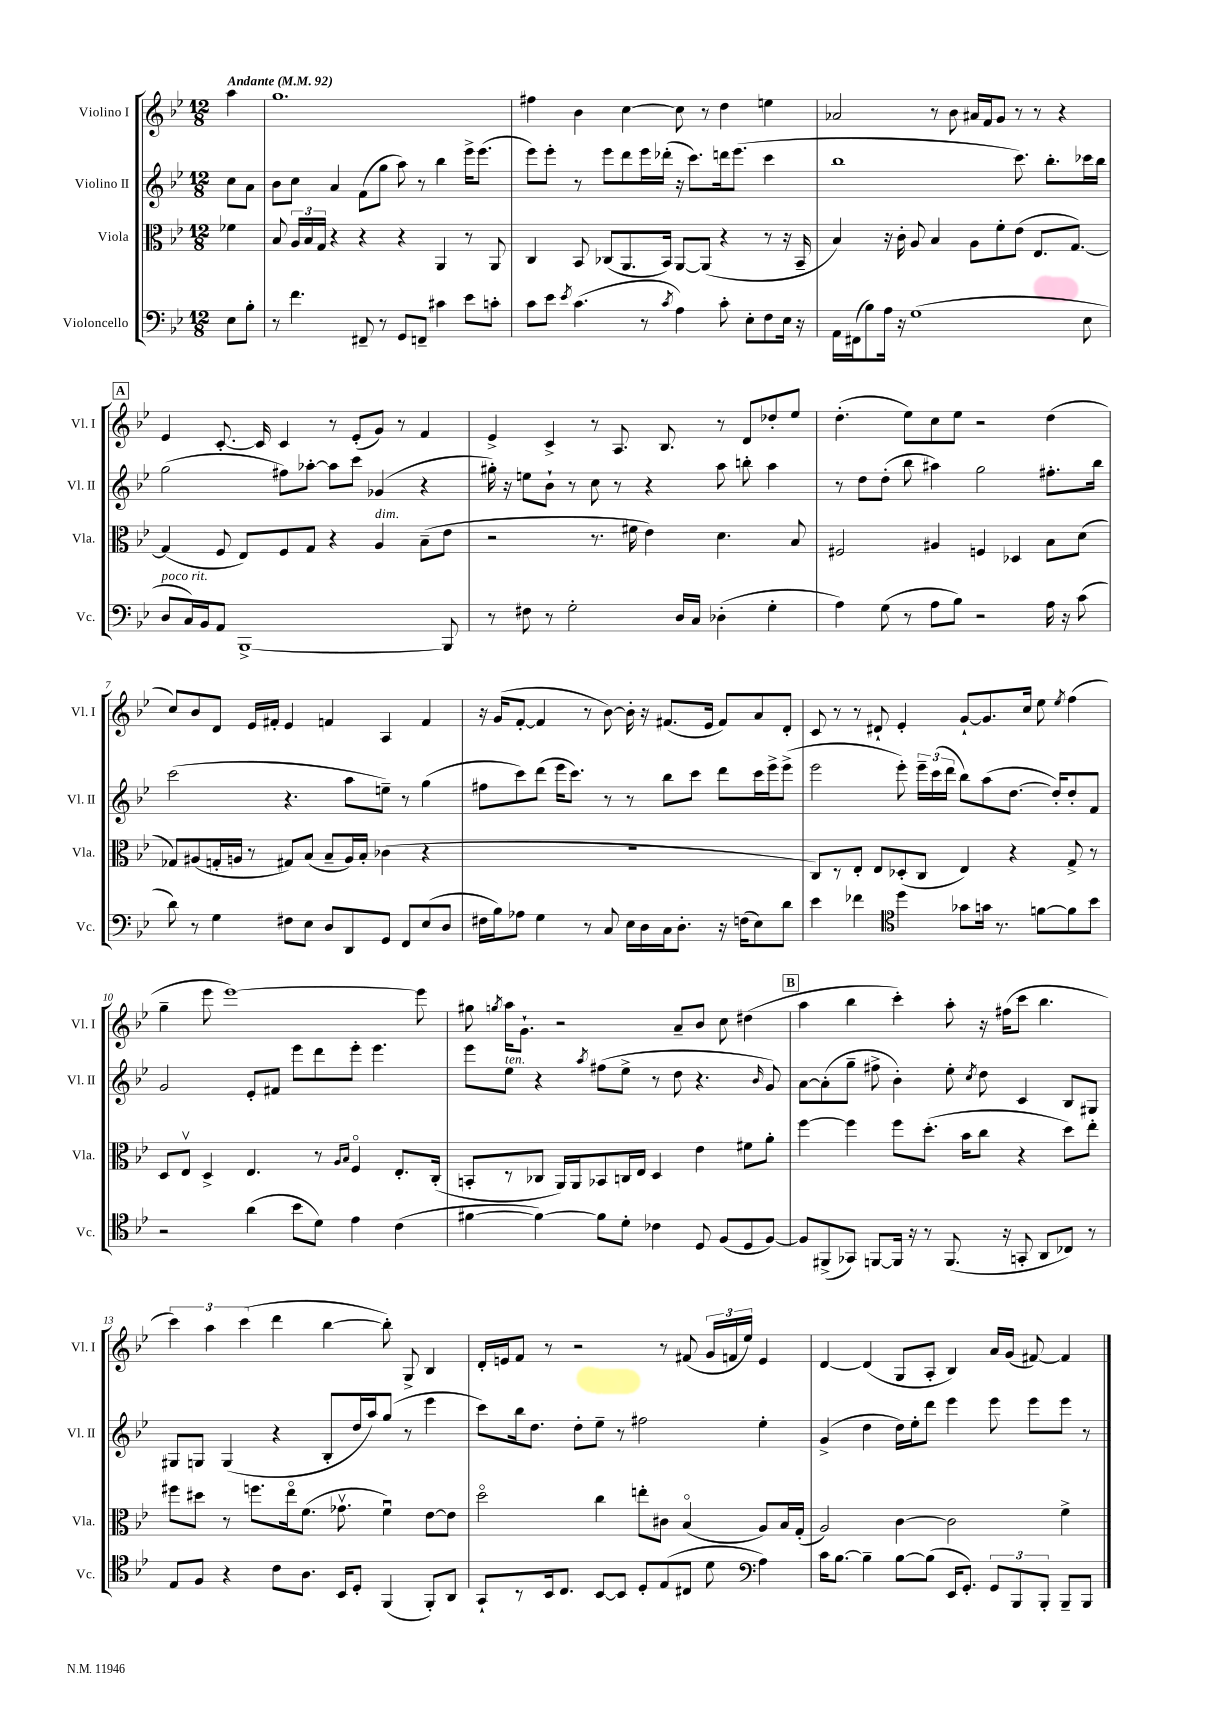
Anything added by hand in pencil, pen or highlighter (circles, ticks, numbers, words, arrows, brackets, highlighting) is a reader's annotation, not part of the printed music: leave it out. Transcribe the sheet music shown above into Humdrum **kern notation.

**kern	**kern	**kern	**kern
*staff4	*staff3	*staff2	*staff1
*clefF4	*clefC3	*clefG2	*clefG2
*k[b-e-]	*k[b-e-]	*k[b-e-]	*k[b-e-]
*M12/8	*M12/8	*M12/8	*M12/8
*MM92	*MM92	*MM92	*MM92
8E-	4f-	8cc	4aa
8B-'	.	8a	.
=	=	=	=
8r	8B-	8b-	1.gg
4.f	24A	8cc	.
.	24B-	.	.
.	24G	.	.
.	4r	4a	.
8FF#~	4r	(8f	.
8r	.	8gg	.
8GG	4r	8aa)	.
8FF~	.	8r	.
4c#	4AA	4bb-	.
8e-	8r	16eee-^	.
.	.	(8.eee-	.
8c'	8AA	.	.
=	=	=	=
8c	4C	8eee-)	4ff#
8e-	.	8eee-'	.
8qe-	.	.	.
(4.c	8BB-	8r	4b-
.	(8C-	8eee-	.
.	8.AA	8ddd	[4cc
8r	.	16eee-	.
.	16BB-)	(16ddd-'	.
8qc	.	.	.
4A)	[8AA	16r	8cc]
.	.	8.ccc)	.
.	(8AA]	.	8r
8c'	4r	16ddd	4dd
.	.	(8.eee-	.
8E-'	.	.	.
8F	8r	4ccc	4ee
16E-	16r	.	.
16r	16BB-~	.	.
=	=	=	=
16AA	4B-)	1bb-	2a-
(16FF#	.	.	.
8B-)	.	.	.
16A	16r	.	.
16r	16c'	.	.
(1G	8A	.	.
.	4B-	.	8r
.	.	.	8b-
.	8A	.	16a#
.	.	.	16f
.	8f'	.	8g
.	(8e-	8.ccc)	8r
.	8.E-	.	8r
.	.	8.bb-'	.
.	.	.	4r
.	[8.G)	.	.
8E-	.	16ccc-	.
.	.	16bb-	.
=	=	=	=
8D	(4G]	(2gg	4e-
16C)	.	.	.
16BB-	.	.	.
8AA	8F	.	[8.c'
[1BBB-^	8E-)	.	.
.	.	.	16c]
.	8F	8ff#)	4c
.	8G	[8aa-'	.
.	4r	8aa-]	8r
.	.	8ccc	(8e-'
.	4A	(4g-	8g)
.	.	.	8r
.	(8B-~	4r	4f
8BBB-]	8e-	.	.
=	=	=	=
8r	2r	16gg#')	4e-^
.	.	16r	.
8F#	.	8ee	.
8r	.	8b-`	4c^
2G'	.	8r	.
.	8.r	8cc	8r
.	.	8r	8.A
.	16f#	.	.
.	4e-)	4r	.
.	.	.	8.B-
16D	.	.	.
16C	.	.	.
(4D-'	4.d	8aa	8r
.	.	8bb'	8d
4G'	.	4aa	8dd-'
.	8B-	.	8ee-
=	=	=	=
4A)	2F#	8r	(4.dd'
.	.	8dd	.
(8G	.	(8dd'	.
8r	.	8bb-	8ee-)
8A	4A#	4aa#)	8cc
8B-)	.	.	8ee-
2r	4F	2gg	2r
.	4D-	.	.
16A	8B-	8.ff#'	(4dd
16r	.	.	.
(8c	(8d	.	.
.	.	16bb-	.
=	=	=	=
8d)	8G-)	(2ccc	8cc)
8r	(8A#	.	8b-
4G	16G'	.	8d
.	16A	.	.
.	8r	.	16e-
.	.	.	16f#'
8F#	8G#)	4.r	4e-
8E-	(8B-	.	.
8D	8B-~	.	4f
8DD	16A)	8aa	.
.	16B-'	.	.
8GG	(4c-	8ee~)	4A
8FF	.	8r	.
(8E-	4r	(4gg	4f
8D	.	.	.
=	=	=	=
16F#	1.r	8ff#	16r
16B-)	.	.	(16g
8A-	.	8ccc)	[8f'
4G	.	(8ddd	4f]
.	.	16eee-	.
.	.	8.ccc)	.
8r	.	.	8r
8C	.	8r	[8b-)
16E-	.	8r	16b-']
16D	.	.	16r
16C	.	8bb-	(8.f#
8.D'	.	.	.
.	.	8ccc	.
.	.	.	16e-
16r	.	8ddd	8f#)
(16F	.	.	.
8E-)	.	16ccc	8a
.	.	16eee-^	.
8d	.	(8eee-^	8d'
=	=	=	=
4e-	8C)	2eee-	8c
.	8r	.	8r
4f-	8E-'	.	8r
.	8E-	.	8d#`
*clefC4	*	*	*
4dd	(8D-'	8eee-')	4e-'
.	8C	24eee-~	.
.	.	(24ccc	.
.	.	24ddd	.
8g-	4E-)	8bb-)	[8g`
16g	.	(8aa	8.g]
8.r	.	.	.
.	4r	[8.dd	.
.	.	.	16cc
[8f	.	.	8ee-
.	.	16dd'])	.
.	.	.	8qee-
8f]	8G^	8dd'	(4ff
8b-	8r	8f	.
=	=	=	=
2r	8D	2g	4gg~
.	8E-v	.	.
.	4D^	.	8eee-
.	.	.	[1eee-)
(4a	4.E-	8e-'	.
.	.	8f#	.
8b-	.	8eee-	.
8d)	8r	8ddd	.
.	16qqA	.	.
.	16qqB-	.	.
4e-	4Fo	8eee-'	.
.	.	4.eee-	.
(4c	8.E-'	.	.
.	.	.	8eee-]
.	(16C'	.	.
=	=	=	=
[4f#	8BB'	8eee-	8gg#
.	.	.	8qgg
.	8r	8ee-	16aa
.	.	.	8.g`
4f#_)	8C-	4r	.
.	16AA)	.	2r
.	16AA	.	.
.	.	8qaa	.
8f#]	8BB-	(8ff#	.
8d'	16C	8ee-^	.
.	16E-	.	.
4c-	4D	8r	.
.	.	8dd	8a~
8D	4e-	4.r	8b-
(8F	.	.	8cc
8D	8f#	.	(4dd#
.	.	16qqb-	.
[8F)	8a'	8g)	.
=	=	=	=
8F]	[4ff	[8a	4aa
(8FF#^	.	(8a']	.
8GG-)	4ff]	8gg~	4bb-
[8FF	.	8ff#^	.
16FF]	8ff	4b-')	4ccc')
16r	.	.	.
8r	(8.dd'	.	.
(8.FF	.	8ee-'	8aa'
.	16b-	.	.
.	.	8qcc	.
.	8cc	8dd	16r
16r	.	.	(16ff#
8GG'	4r	4c	8ccc
8AA	.	.	4.bb-
8C-)	8dd)	8B-	.
8r	8ee-'	8G#	.
=	=	=	=
8E-	8ff#	8G#	6ccc)
8F	8dd#	8G	.
.	.	.	6aa
4r	8r	(4G	.
.	.	.	(6ccc
.	8.ff	.	.
8c	.	4r	4ddd
.	16ee-o	.	.
8.A	(8.f	.	.
.	.	8B-'	[4bb-
16BB-	8.g-v	.	.
8D'	.	16dd	.
.	.	16aa)	.
(4FF	4fu)	(8gg	8bb-'])
.	.	8r	8G^
8FF')	[8e-	4eee-	4B-
8AA	8e-]	.	.
=	=	=	=
8GG`	2ddo	8ccc)	16d'
.	.	.	16e
8r	.	16bb-	8f
.	.	8.dd	.
16BB-	.	.	8r
8.C	.	.	.
.	.	8dd'	2r
[8BB-	4cc	8ee-~	.
8BB-]	.	8r	.
8D'	8ee'	2ff#	.
(8E-	8c#	.	8r
8C#	(4B-o	.	(8f#
8d	.	.	24g
.	.	.	24f
.	.	.	24ee-)
*clefF4	*	*	*
4A)	8A)	4ee-'	4e
.	16B-	.	.
.	(16G'	.	.
=	=	=	=
16c	2A)	(4g^	[4d
[8.B-	.	.	.
4B-~]	.	4dd	(4d]
[8B-	[4c	16dd)	8G
.	.	16ee-'	.
(8B-]	.	8ddd	8A'
16EE-	2c]	4eee-	4B-)
8.GG')	.	.	.
12GG	.	8eee-	16a
.	.	.	(16g
12BBB-	.	.	.
.	.	8eee-	[8f#)
12BBB-'	.	.	.
8BBB-~	4f^	8eee-	4f#]
8BBB-	.	8r	.
==	==	==	==
*-	*-	*-	*-
